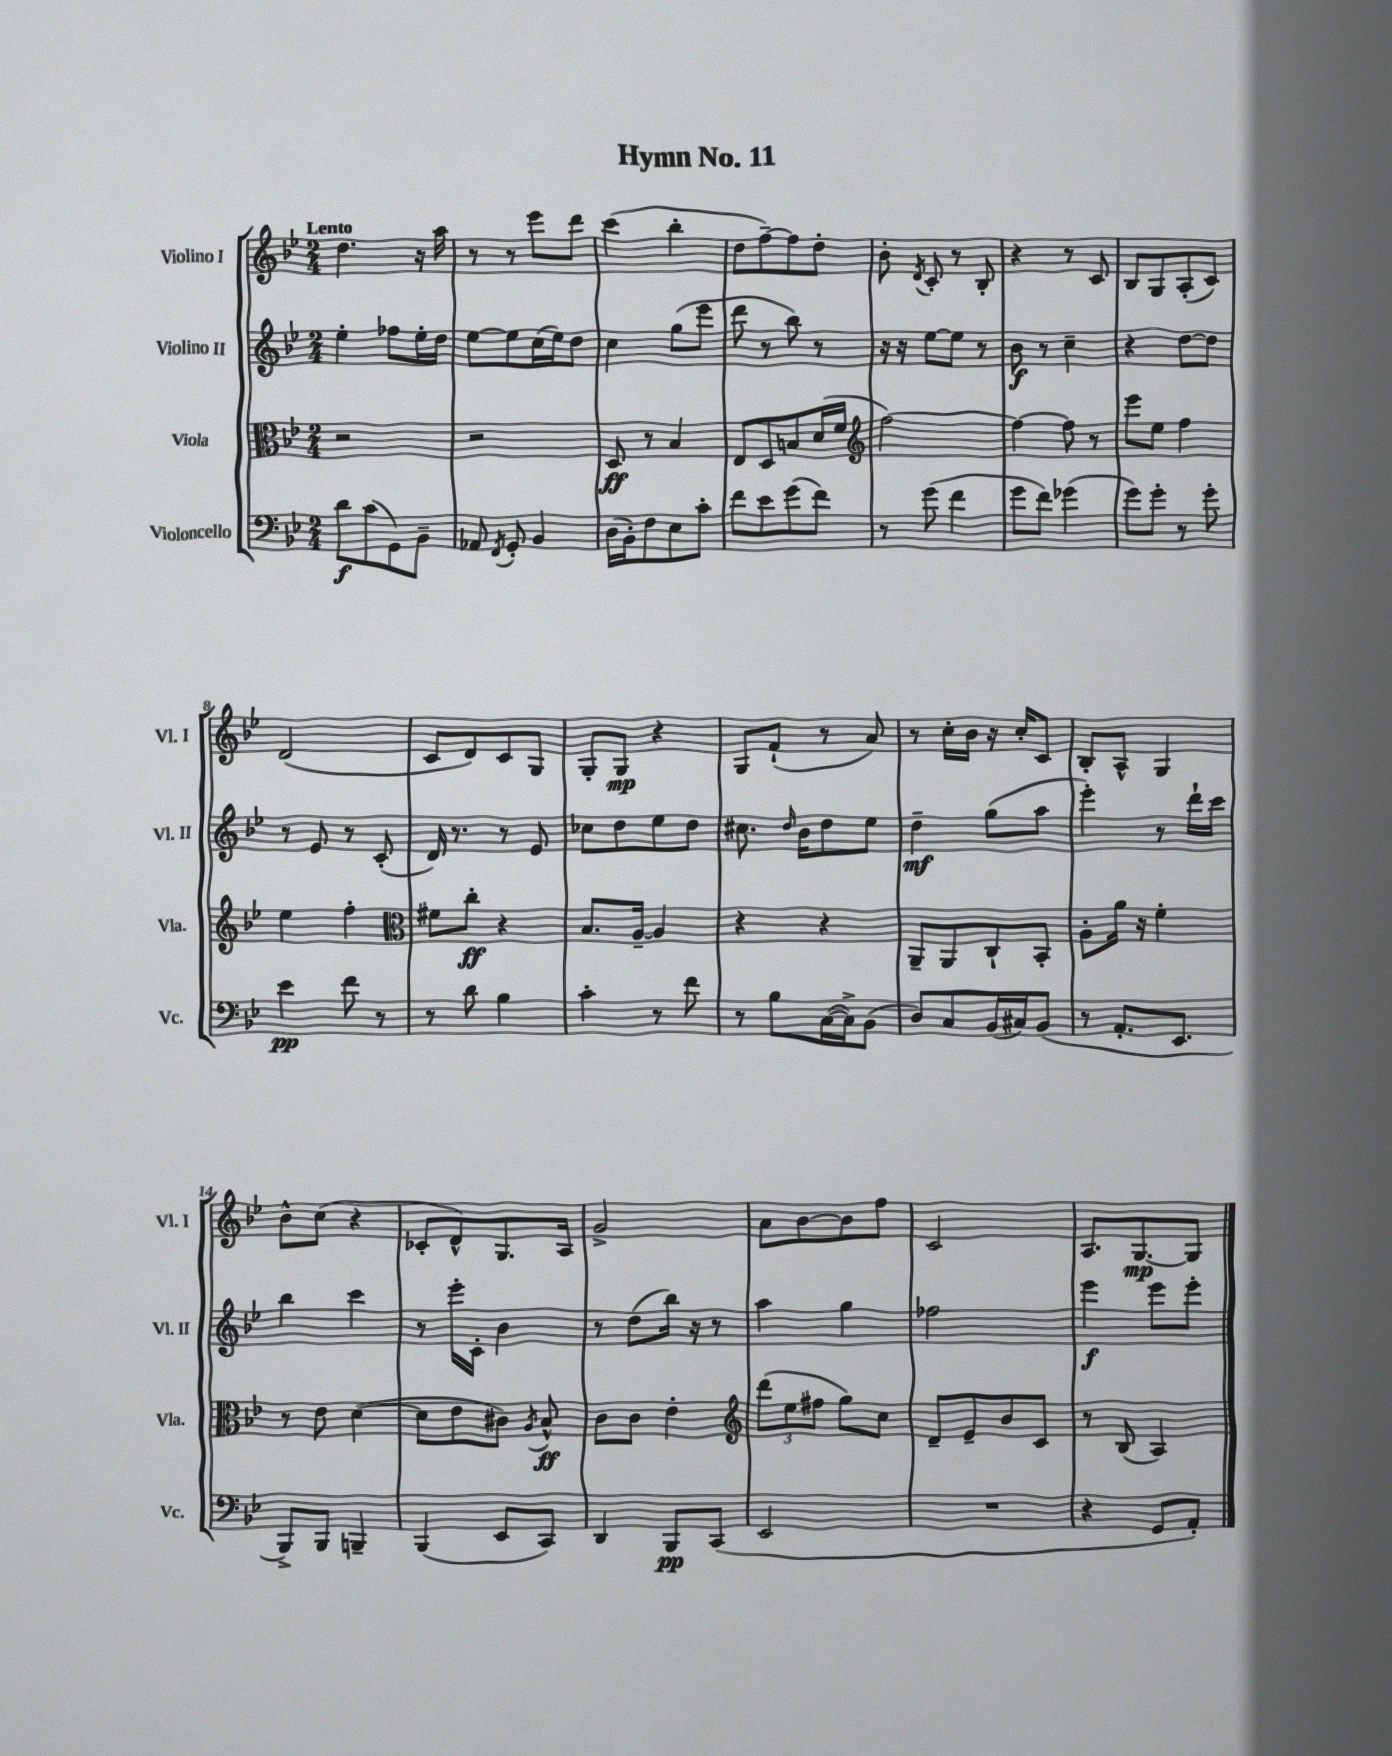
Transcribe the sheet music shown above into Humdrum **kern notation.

**kern	**dynam	**kern	**dynam	**kern	**dynam	**kern	**dynam
*part4	*part4	*part3	*part3	*part2	*part2	*part1	*part1
*staff4	*staff4	*staff3	*staff3	*staff2	*staff2	*staff1	*staff1
*I"Violoncello	*	*I"Viola	*	*I"Violino II	*	*I"Violino I	*
*I'Vc.	*	*I'Vla.	*	*I'Vl. II	*	*I'Vl. I	*
*clefF4	*	*clefC3	*	*clefG2	*	*clefG2	*
*k[b-e-]	*	*k[b-e-]	*	*k[b-e-]	*	*k[b-e-]	*
*M2/4	*	*M2/4	*	*M2/4	*	*M2/4	*
=1	=1	=1	=1	=1	=1	=1	=1
!	!	!	!	!	!	!LO:TX:a:B:t=Lento	!
8d\L	f	2r	.	4ee-'\	.	4.dd\	.
(8c\	.	.	.	.	.	.	.
8GG\)	.	.	.	8ff-X\L	.	.	.
8BB-~\J	.	.	.	16ee-'\L	.	16r	.
.	.	.	.	16dd\JJ	.	16aa\	.
=2	=2	=2	=2	=2	=2	=2	=2
8AA-X/	.	2r	.	[8ee-\L	.	8r	.
8qFF/	.	.	.	.	.	.	.
8GG'/	.	.	.	8ee-\]	.	8r	.
4BB-/	.	.	.	(16cc\L	.	8eee-\L	.
.	.	.	.	16ee-\J)	.	.	.
.	.	.	.	8dd\J	.	8ddd\J	.
=3	=3	=3	=3	=3	=3	=3	=3
(16D\LL	.	8D/	ff	4cc\	.	(4ccc\	.
16BB-'\J)	.	.	.	.	.	.	.
8F\	.	8r	.	.	.	.	.
8E-\	.	4B-/	.	(8gg\L	.	4bb-'\	.
8c'\J	.	.	.	8eee-\J	.	.	.
=4	=4	=4	=4	=4	=4	=4	=4
8f\L	.	8E-/L	.	8ddd\	.	8dd\L	.
8e-\	.	8D/	.	8r	.	[8ff~\)	.
(8g\	.	8Bn/	.	8bb-\)	.	8ff\]	.
8f\J)	.	(16d/L	.	8r	.	8dd'\J	.
.	.	16f/JJ	.	.	.	.	.
=5	=5	=5	=5	=5	=5	=5	=5
*	*	*clefG2	*	*	*	*	*
8r	.	[2ff\)	.	16r	.	8b-'\	.
.	.	.	.	16r	.	.	.
.	.	.	.	.	.	8qd/	.
(8g\	.	.	.	[8ee-\L	.	8c'/	.
4f\	.	.	.	8ee-\J]	.	8r	.
.	.	.	.	8r	.	8B-'/	.
=6	=6	=6	=6	=6	=6	=6	=6
8g\L	.	4ff\_	.	8b-\	f	4r	.
8f\J)	.	.	.	8r	.	.	.
(4g-X\	.	8ff\]	.	4cc~\	.	8r	.
.	.	8r	.	.	.	8c/	.
=7	=7	=7	=7	=7	=7	=7	=7
8g\L)	.	8eee-\L	.	4r	.	8B-/L	.
8g'\J	.	8ee-\J	.	.	.	8G/	.
8r	.	4ff\	.	[8dd\L	.	(8A'/	.
8g'\	.	.	.	8dd\J]	.	8c/J)	.
!!LO:LB:g=z
=8	=8	=8	=8	=8	=8	=8	=8
4e-\	pp	4ee-\	.	8r	.	(2d/	.
.	.	.	.	8e-/	.	.	.
8f\	.	4ff'\	.	8r	.	.	.
8r	.	.	.	(8c'/	.	.	.
=9	=9	=9	=9	=9	=9	=9	=9
*	*	*clefC3	*	*	*	*	*
8r	.	8f#X\L	.	16d/)	.	8c/L	.
.	.	.	.	8.r	.	.	.
8d\	.	8cc'\J	ff	.	.	8d/)	.
4B-\	.	4r	.	8r	.	8c/	.
.	.	.	.	8e-/	.	8G/J	.
=10	=10	=10	=10	=10	=10	=10	=10
4c'\	.	8.B-/L	.	8cc-X\L	.	8G'/L	.
.	.	.	.	8dd\	.	8G/J	mp
.	.	[16A~/Jk	.	.	.	.	.
8r	.	4A/]	.	8ee-\	.	4r	.
8f\	.	.	.	8dd\J	.	.	.
=11	=11	=11	=11	=11	=11	=11	=11
8r	.	4r	.	8.cc#X\	.	8G/L	.
8B-\L	.	.	.	.	.	(8f`/J	.
.	.	.	.	16qqdd/	.	.	.
.	.	.	.	16b-\KL	.	.	.
([16C\L	.	4r	.	8dd\	.	8r	.
16C^\J])	.	.	.	.	.	.	.
(8BB-\J	.	.	.	8ee-\J	.	8a/)	.
=12	=12	=12	=12	=12	=12	=12	=12
8D/L)	.	8AA~/L	.	4dd~\	mf	8r	.
8C/	.	8AA/	.	.	.	16cc'\LL	.
.	.	.	.	.	.	16b-\JJ	.
(16BB-/L	.	8C`/	.	(8gg\L	.	16r	.
16C#X/J)	.	.	.	.	.	16cc'/KL	.
(8BB-/J	.	8BB-'/J	.	8aa\J	.	8c/J	.
=13	=13	=13	=13	=13	=13	=13	=13
8r	.	8A'\L	.	4eee-'\)	.	8B-'/L	.
8.AA'/L	.	16a\Jk	.	.	.	8A^^/J	.
.	.	16r	.	.	.	.	.
.	.	4f'\	.	8r	.	4G/	.
8.EE-/J	.	.	.	.	.	.	.
.	.	.	.	16ddd`\LL	.	.	.
.	.	.	.	16ccc\JJ	.	.	.
!!LO:LB:g=z
=14	=14	=14	=14	=14	=14	=14	=14
8BBB-^/L)	.	8r	.	4bb-\	.	8b-^^\L	.
8BBB-/J	.	8e-\	.	.	.	(8cc\J	.
4BBBn~/	.	([4d\	.	4ccc\	.	4r	.
=15	=15	=15	=15	=15	=15	=15	=15
(4BBB-/	.	8d\L]	.	8r	.	8c-X'/L	.
.	.	8e-\	.	16eee-'\LL	.	8d^^/)	.
.	.	.	.	16c'\JJ	.	.	.
8EE-/L	.	8c#X\J)	.	4b-\	.	8.G/	.
.	.	8qA/	.	.	.	.	.
8CC/J)	.	8B-^^/	ff	.	.	.	.
.	.	.	.	.	.	16A/Jk	.
=16	=16	=16	=16	=16	=16	=16	=16
4DD/	.	8c\L	.	8r	.	2g^/	.
.	.	8c\J	.	(8dd\L	.	.	.
8BBB-/L	pp	4e-'\	.	16bb-\Jk)	.	.	.
.	.	.	.	16r	.	.	.
(8CC/J	.	.	.	8r	.	.	.
=17	=17	=17	=17	=17	=17	=17	=17
*	*	*clefG2	*	*	*	*	*
2EE-/	.	(12ddd\L	.	4aa\	.	8a\L	.
.	.	12ee-\	.	.	.	.	.
.	.	.	.	.	.	[8b-\	.
.	.	12ff#X\J	.	.	.	.	.
.	.	8gg\L)	.	4gg\	.	8b-\]	.
.	.	8cc\J	.	.	.	8ff\J	.
=18	=18	=18	=18	=18	=18	=18	=18
2r	.	8d~/L	.	2ff-X\	.	2c/	.
.	.	8e-~/	.	.	.	.	.
.	.	8b-/	.	.	.	.	.
.	.	8c/J	.	.	.	.	.
=19	=19	=19	=19	=19	=19	=19	=19
4r	.	8r	.	4eee-\	f	8.A/L	.
.	.	(8B-/	.	.	.	.	.
.	.	.	.	.	.	[8.G/	mp
8GG/L	.	4A/)	.	8eee-\L	.	.	.
8AA'/J)	.	.	.	8eee-'\J	.	8G/J]	.
==	==	==	==	==	==	==	==
*-	*-	*-	*-	*-	*-	*-	*-
